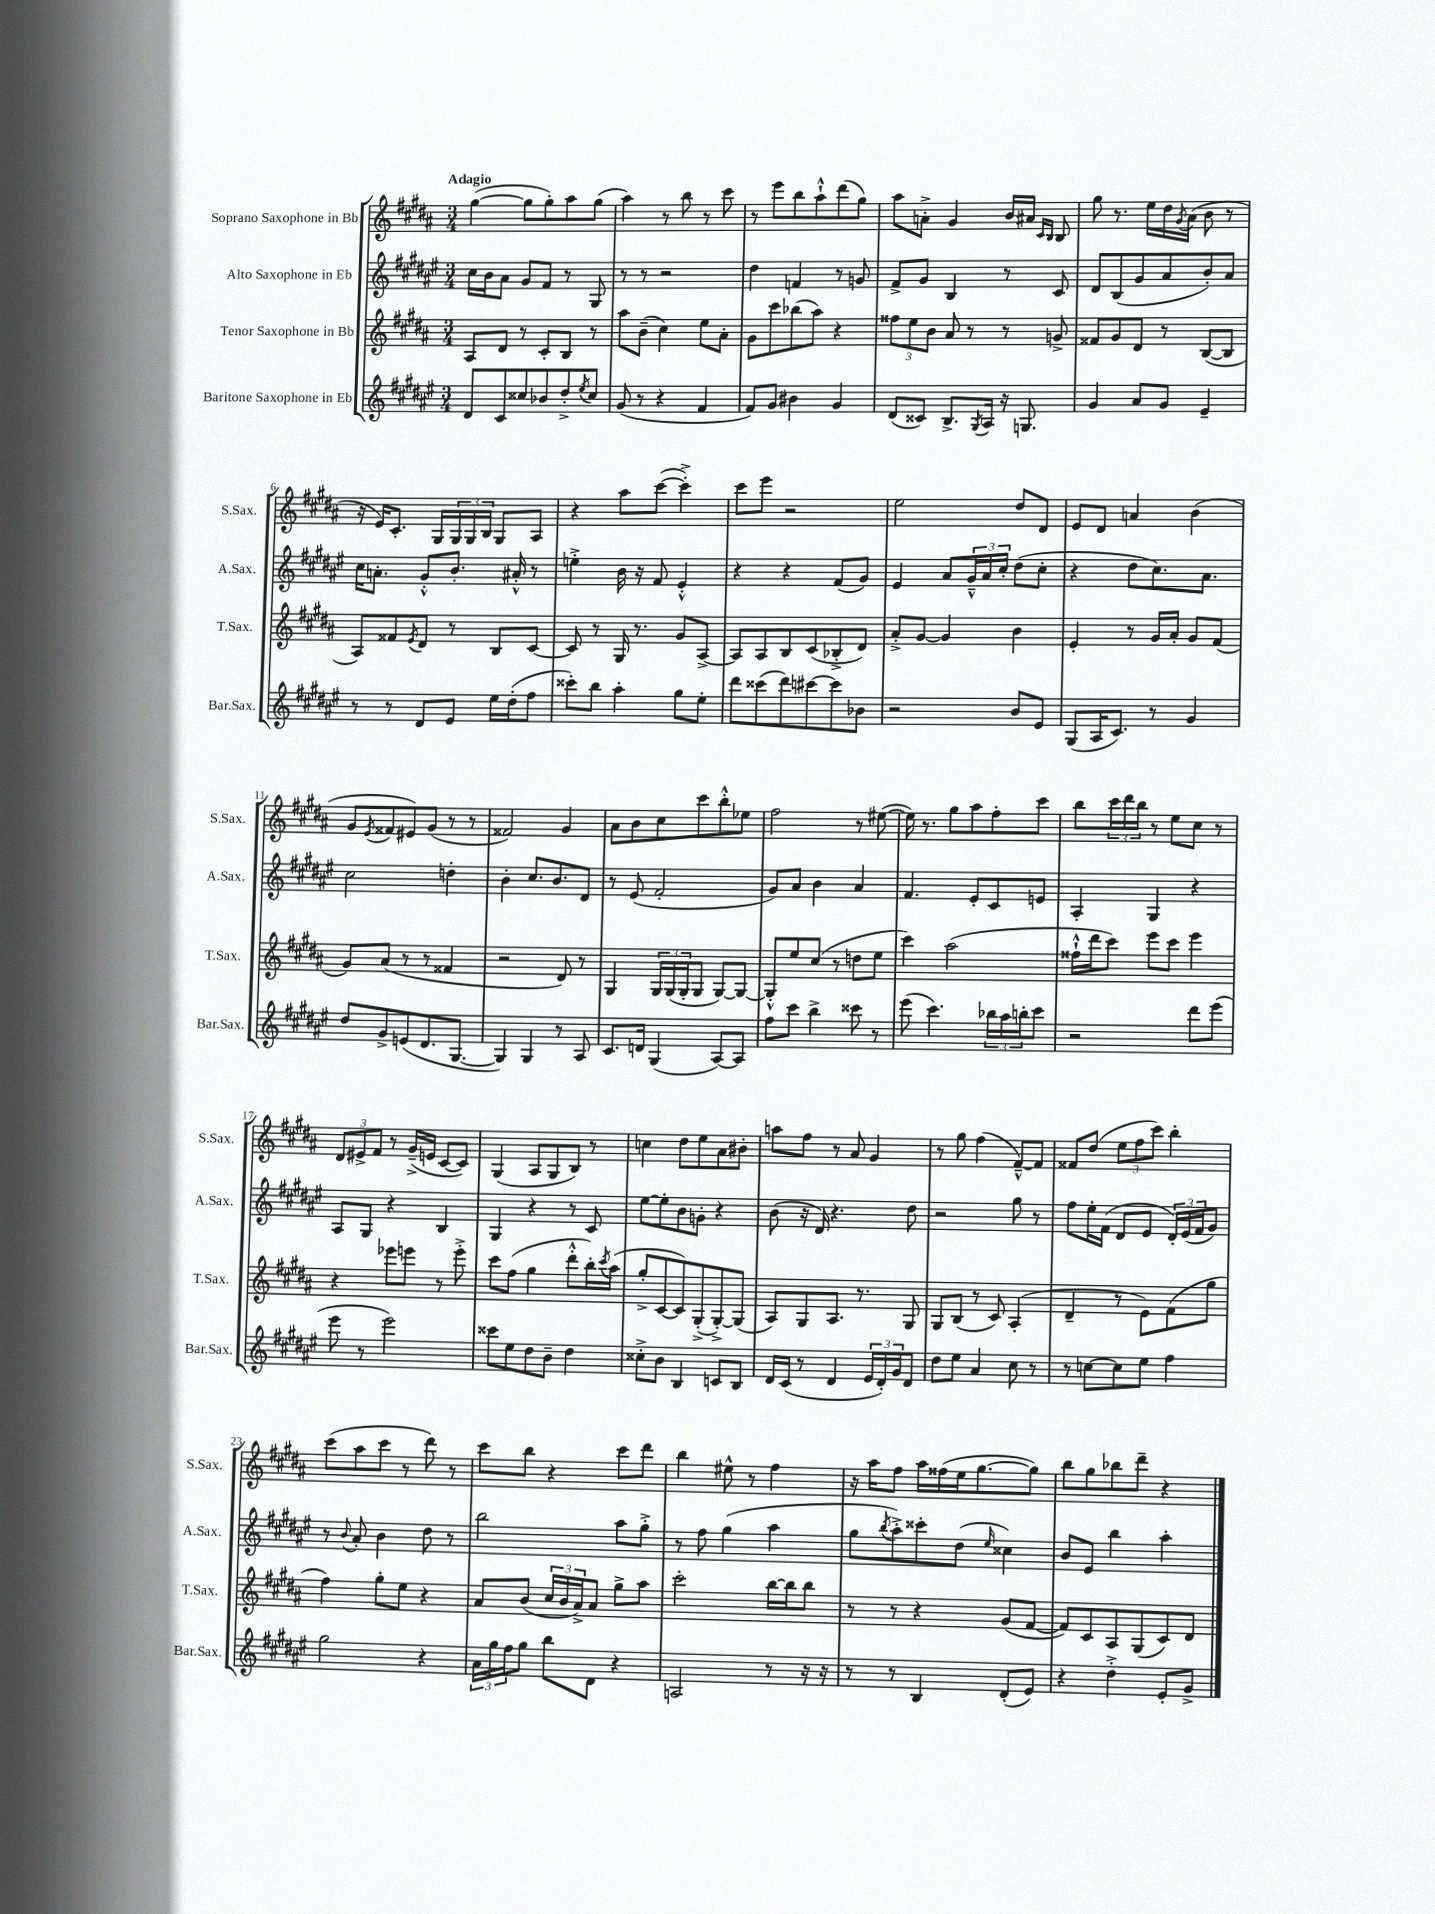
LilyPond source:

<<
\new StaffGroup <<
\new Staff = "s0" \with { instrumentName = "Soprano Saxophone in Bb" shortInstrumentName = "S.Sax." } {
    \clef treble \key b \major \numericTimeSignature \time 3/4 \tempo "Adagio"
    gis''4~( gis''8 gis''8-.) ais''8 gis''8( |
    ais''4) r8 b''8 r8 cis'''8 |
    r8 e'''8 b''8 ais''8-!-^ dis'''8( gis''8) |
    ais''8 a'8-.-> gis'4 b'16 ais'16 \grace { cis'16 b16 } b8 |
    gis''8 r8. e''16 dis''16 \acciaccatura { gis'8 } ais'16( b'8 r8 |
    r16 e'16) cis'8.-. gis16 \tuplet 3/2 { gis16 gis16 b16 } gis8 ais8 |
    r4 ais''8 cis'''8~( cis'''4-.->) |
    cis'''8 e'''8 r2 |
    e''2 dis''8 dis'8 |
    e'8 dis'8 a'4 b'4( |
    gis'8 \acciaccatura { e'8 } fisis'8 eis'8) gis'8( r8 r8 |
    fisis'2) gis'4 |
    ais'8 b'8 cis''8 cis'''8 b''8-.-^ ees''8 |
    fis''2 r8 eis''8~( |
    eis''16) r8. gis''8 ais''8 fis''8-. cis'''8 |
    b''8 \tuplet 3/2 { cis'''16 dis'''16 b''16 } r8 e''8 cis''8 r8 |
    \tuplet 3/2 { dis'8 eis'8-> fis'8 } r8 gis'16--->( e'16 cis'8~ cis'8) |
    gis4( ais8 gis8 b8) r8 |
    c''4 dis''8 e''8 ais'8 bis'8-. |
    a''8 fis''8 r8 ais'8 gis'4 |
    r8 gis''8 fis''4( fis'8~---^) fis'8 |
    fisis'8 dis''8( \tuplet 3/2 { e''8 fis''8 cis'''8) } b''4-. |
    cis'''8( ais''8 cis'''8 r8 dis'''8) r8 |
    cis'''8 b''8 r4 cis'''8 dis'''8 |
    b''4 eis''8-^ r8 fis''4 |
    r16 ais''16 fis''8 ais''16 fisis''16( e''16 gis''8.~ gis''8) |
    b''8 gis''8 bes''8 dis'''8-- r4 \bar "|." |
}
\new Staff = "s1" \with { instrumentName = "Alto Saxophone in Eb" shortInstrumentName = "A.Sax." } {
    \clef treble \key fis \major \numericTimeSignature \time 3/4
    cis''16 b'16 ais'8 gis'8 fis'8 r8 gis8 |
    r8 r8 r2 |
    dis''4 f'4 r8 g'8 |
    fis'8-> gis'8 b4 r8 cis'8 |
    dis'8 b8( gis'8 ais'8 b'8-.) ais'8 |
    cis''16 a'8.-. gis'8-.-^ b'8.-. ais'16-.-^ r8 |
    e''4-.-> b'16 r16 fis'8 eis'4-.-^ |
    r4 r4 fis'8( gis'8) |
    eis'4 ais'8 \tuplet 3/2 { gis'16---^ ais'16 cis''16-. } dis''8( cis''8-. |
    r4 dis''8 cis''8.) ais'8. |
    cis''2 d''4-. |
    b'4-. cis''8. b'8. dis'8 |
    r8 eis'8( fis'2-. |
    gis'8) ais'8 b'4 ais'4 |
    fis'4. eis'8-. cis'8 e'8 |
    ais4-. gis4 r4 |
    ais8 gis8 r4 b4 |
    gis4 r4 r8 cis'8 |
    eis''8~ eis''8-. b'8 g'8-. r4 |
    b'8( r16 dis'16) r4. dis''8 |
    r2 gis''8 r8 |
    fis''8 eis''16-. fis'16( dis'8 eis'8 \tuplet 3/2 { dis'16-.) eis'16( fis'16 } gis'8) |
    r8 \appoggiatura { b'8 } ais'8-. b'4 dis''8 r8 |
    b''2 ais''8 gis''8-.-> |
    r8 fis''8 gis''4( ais''4 |
    gis''8 \acciaccatura { b''8 } ais''8-.->) cisis'''8-. dis''8( \grace { eis''16 } cisis''4) |
    b'8 eis'8 b''4 ais''4-. \bar "|." |
}
\new Staff = "s2" \with { instrumentName = "Tenor Saxophone in Bb" shortInstrumentName = "T.Sax." } {
    \clef treble \key b \major \numericTimeSignature \time 3/4
    ais8 dis'8 r8 cis'8-. b8 r8 |
    ais''8 b'8--( cis''4) e''8 ais'8-. |
    gis'8 cis'''8 bes''8( ais''8) r4 |
    \tuplet 3/2 { fisis''8 e''8 b'8 } ais'8 r8 r8 g'8-> |
    fisis'8 gis'8 dis'8 r8 b8~( b8 |
    ais8) fisis'8 \acciaccatura { e'8 } dis'8 r8 b8 cis'8~ |
    cis'8 r8 gis16 r8. gis'8 ais8~-> |
    ais8 ais8 b8 cis'8( bes8-.-> dis'8) |
    ais'8-.-> gis'8~ gis'4 b'4 |
    e'4-. r8 gis'16 ais'16-. gis'8 fis'8( |
    gis'8) ais'8( r8 r8 fisis'4 |
    r2 dis'8) r8 |
    gis4 \tuplet 3/2 { gis16 gis16( gis16-. } gis8 gis8~) gis8~ |
    gis8-.-^ e''8 cis''8( r8 d''8 e''8 |
    cis'''4) ais''2( |
    fisis''16-!-^ dis'''16 cis'''8) e'''8 cis'''8 e'''4 |
    r4 ees'''8 e'''8 r8 e'''8-.-> |
    cis'''8 fis''8( gis''4 dis'''8-.-^ b''16-.) \acciaccatura { cis'''8 } ais''16( |
    gis''8-.-> cis'8~ cis'8) gis8-.->( gis8~-.->) gis8( |
    ais8) gis8 ais8. r8. gis8 |
    gis8 b8( r8 cis'8) ais4-.( |
    dis'4-- r8 e'8) fis'8( gis''8 |
    fis''4) gis''8-. e''8 r4 |
    ais'8 b'8( \tuplet 3/2 { cis''16 b'16 ais'16->) } ais'8 gis''8-> ais''8 |
    cis'''2-. b''16~ b''16 b''8 |
    r8 r8 r4 gis'8( fis'8~ |
    fis'8) cis'8 ais8 gis8( cis'8) dis'8 \bar "|." |
}
\new Staff = "s3" \with { instrumentName = "Baritone Saxophone in Eb" shortInstrumentName = "Bar.Sax." } {
    \clef treble \key fis \major \numericTimeSignature \time 3/4
    dis'8 cis'8 cisis''8 bes'8 dis''8-.-> \acciaccatura { eis''8 } cisis''8 |
    gis'8( r8 r4 fis'4 |
    fis'8) gis'8 bis'4 gis'4 |
    dis'8( cisis'8) b8.-> \acciaccatura { gis8 } ais16 r16 g8. |
    gis'4 ais'8 gis'8 eis'4-- |
    r8 r8 dis'8 eis'8 eis''16 dis''16-.( fis''8 |
    cisis'''8-.) b''8 ais''4-. gis''8 eis''8-. |
    dis'''8 cisis'''8( dis'''8) cis'''8~ cis'''8 bes'8 |
    r2 b'8 eis'8 |
    gis8( ais16 cis'8.) r8 gis'4 |
    dis''8 gis'8-> e'8( dis'8. gis8.~ |
    gis4) gis4 r8 ais8 |
    cis'8. d'16 gis4( ais8~) ais8 |
    fis''8 cis'''8 b''4-> cisis'''8 r8 |
    eis'''8( cis'''4.) \tuplet 3/2 { bes''16 ais''16 b''16-. } cis'''8 |
    r2 dis'''8 eis'''8( |
    eis'''8 r8 eis'''2) |
    cisis'''8 eis''8 dis''8 b'8-- dis''4 |
    cisis''8-.-> b'8 b4 c'8 b8 |
    dis'16 cis'16( r8 dis'4 \tuplet 3/2 { eis'16 dis'16-.) gis'16 } dis'8 |
    dis''8 eis''8 ais'4 cis''8 r8 |
    r8 c''8~ c''8 eis''8 fis''4 |
    gis''2 r4 |
    \tuplet 3/2 { ais'16 gis''16 fis''16 } gis''8 b''8 dis'8 r4 |
    a2 r8 r16 r16 |
    r8 r8 b4 dis'8-.( eis'8) |
    r4 dis''4-.-> eis'8-. gis'8-> \bar "|." |
}
>>
>>
